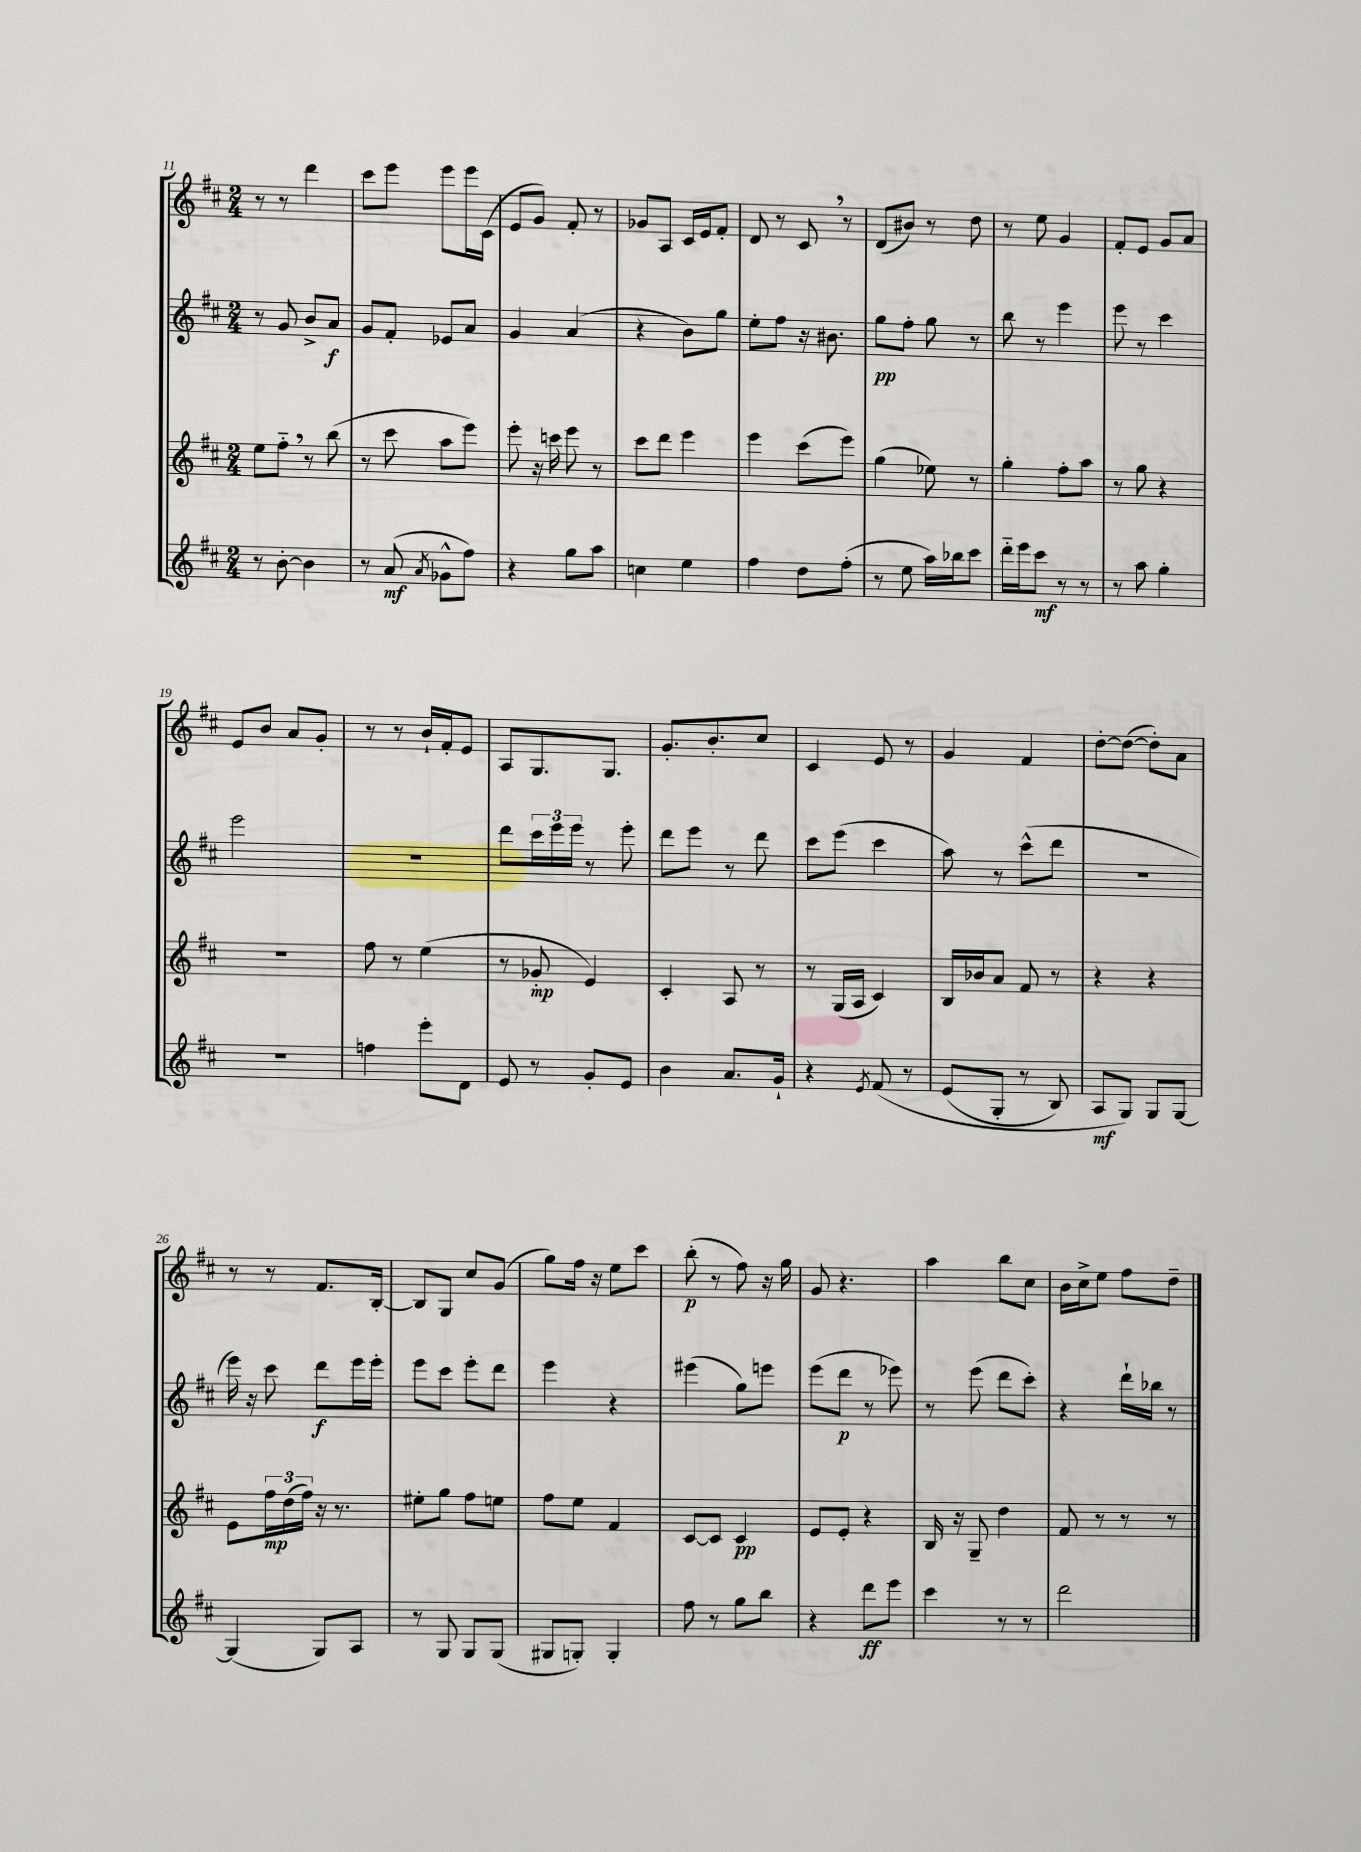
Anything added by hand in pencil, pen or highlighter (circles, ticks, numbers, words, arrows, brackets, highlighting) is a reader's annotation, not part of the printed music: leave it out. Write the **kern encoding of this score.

**kern	**kern	**kern	**kern
*staff4	*staff3	*staff2	*staff1
*clefG2	*clefG2	*clefG2	*clefG2
*k[f#c#]	*k[f#c#]	*k[f#c#]	*k[f#c#]
*M2/4	*M2/4	*M2/4	*M2/4
8r	8ee\L	8r	8r
[8b'\	8ff#'~\J	8g/	8r
4b\]	8r	8b^/L	4ddd\
.	(8bb\	8a/J	.
=	=	=	=
8r	8r	8g/L	8ccc#\L
(8a/	8ccc#\	8f#'/J	8eee\J
8qa/	.	.	.
8g-^^\L	8aa\L	8e-/L	8eee\L
8ff#\J)	8eee\J)	8a/J	16eee\L
.	.	.	(16c#\JJ
=	=	=	=
4r	8eee'\	4g/	8e/L
.	16r	.	8g/J)
.	16ccc\	.	.
8gg\L	8eee\	(4a/	8f#'/
8aa\J	8r	.	8r
=	=	=	=
4cc\	8ccc#\L	4r	8g-/L
.	8ddd\J	.	8A/J
4ee\	4eee\	8b\L)	16c#/LL
.	.	.	16e/J
.	.	8gg\J	8f#'/J
=	=	=	=
4ff#\	4eee\	8ee'\L	8d/
.	.	8ff#\J	8r
8dd\L	(8ccc#\L	16r	8c#/
.	.	8.b#\	.
(8ff#'\J	8eee\J)	.	8r
=	=	=	=
8r	(4gg\	8gg\L	(8d/L
8ee\	.	8ff#'\J	8b#/J)
16aa\LL)	8ee-\)	8gg\	8r
16bb-\J	.	.	.
8ccc#\J	8r	8r	8dd\
=	=	=	=
16ddd'~\LL	4gg'\	8bb\	8r
16eee\J	.	.	.
8ccc#\J	.	8r	8ee\
8r	8ff#'\L	4eee\	4g/
8r	8aa\J	.	.
=	=	=	=
8r	8r	8eee\	8f#'/L
8aa\	8gg\	8r	8e/J
4gg'\	4r	4ccc#\	8g/L
.	.	.	8a/J
=	=	=	=
2r	2r	2eee\	8e/L
.	.	.	8b/J
.	.	.	8a/L
.	.	.	8g'/J
=	=	=	=
4ff\	8ff#\	2r	8r
.	8r	.	8r
8eee'\L	(4ee\	.	16b`/LL
.	.	.	16f#'/J
8d\J	.	.	8e/J
=	=	=	=
8e/	8r	8ddd\L	8A/L
8r	8g-'/	24ccc#\L	8.G/
.	.	24eee\	.
.	.	24eee\JJ	.
8g'/L	4e/)	8r	.
.	.	.	8.G/J
8e/J	.	8eee'\	.
=	=	=	=
4b\	4c#'/	8ddd\L	8.g'/L
.	.	8eee\J	.
.	.	.	8.b'/
8.a/L	8A/	8r	.
.	8r	8ddd\	8cc#/J
16g`/Jk	.	.	.
=	=	=	=
4r	8r	8ccc#\L	4c#/
.	(16G/LL	(8eee\J	.
.	16A/JJ	.	.
8qe/	.	.	.
&(8f#/	4c#/)	4ccc#\	8e/
8r	.	.	8r
=	=	=	=
(8e/L	16B/LL	8aa\)	4g/
.	16b-/J	.	.
8G'/J	8a/J	8r	.
8r	8f#/	(8ccc#^^\L	4f#/
8B/)	8r	8ddd\J	.
=	=	=	=
8A/L	4r	2r	[8dd'\L
8G/J&)	.	.	(8dd\_J
8G/L	4r	.	8dd'\]L)
[8G/J	.	.	8a\J
=	=	=	=
(4G/]	8e\L	16eee\)	8r
.	.	16r	.
.	24ff#\L	8ccc#\	8r
.	(24dd\	.	.
.	24ff#\JJ)	.	.
8G/L)	16r	8ddd\L	8.f#/L
.	8.r	.	.
8A/J	.	16eee\L	.
.	.	16eee'\JJ	[16B'/Jk
=	=	=	=
8r	8ee#'\L	8eee\L	8B/]L
8G/	8gg\J	8ccc#\J	8G/J
8G/L	8ff#\L	8eee'\L	8cc#/L
(8G/J	8ee\J	8ddd\J	(8g/J
=	=	=	=
8G#/L	8ff#\L	4eee\	8gg\L)
8G'/J)	8ee\J	.	16ff#\Jk
.	.	.	16r
4G'/	4f#/	4r	8ee\L
.	.	.	8ccc#\J
=	=	=	=
8ff#\	[8c#/L	(4eee#\	(8bb'\
8r	8c#/]J	.	8r
8gg\L	4c#/	8gg\L)	8ff#\)
8bb\J	.	8eee\J	16r
.	.	.	16gg\
=	=	=	=
4r	8e/L	(8eee\L	8g/
.	8e'/J	8ddd\J	4.r
8ddd\L	4r	8r	.
8eee\J	.	8eee-\)	.
=	=	=	=
4ccc#\	16B/	8r	4aa\
.	16r	.	.
.	8G~/	(8eee\	.
8r	4dd\	8ddd\L	8bb\L
8r	.	8ccc#'\J)	8cc#\J
=	=	=	=
2ddd\	8f#/	4r	16b\LL
.	.	.	16cc#^\J
.	8r	.	8ee\J
.	8r	16ddd`\LL	8ff#\L
.	.	16bb-\JJ	.
.	8r	8r	8dd~\J
==	==	==	==
*-	*-	*-	*-
